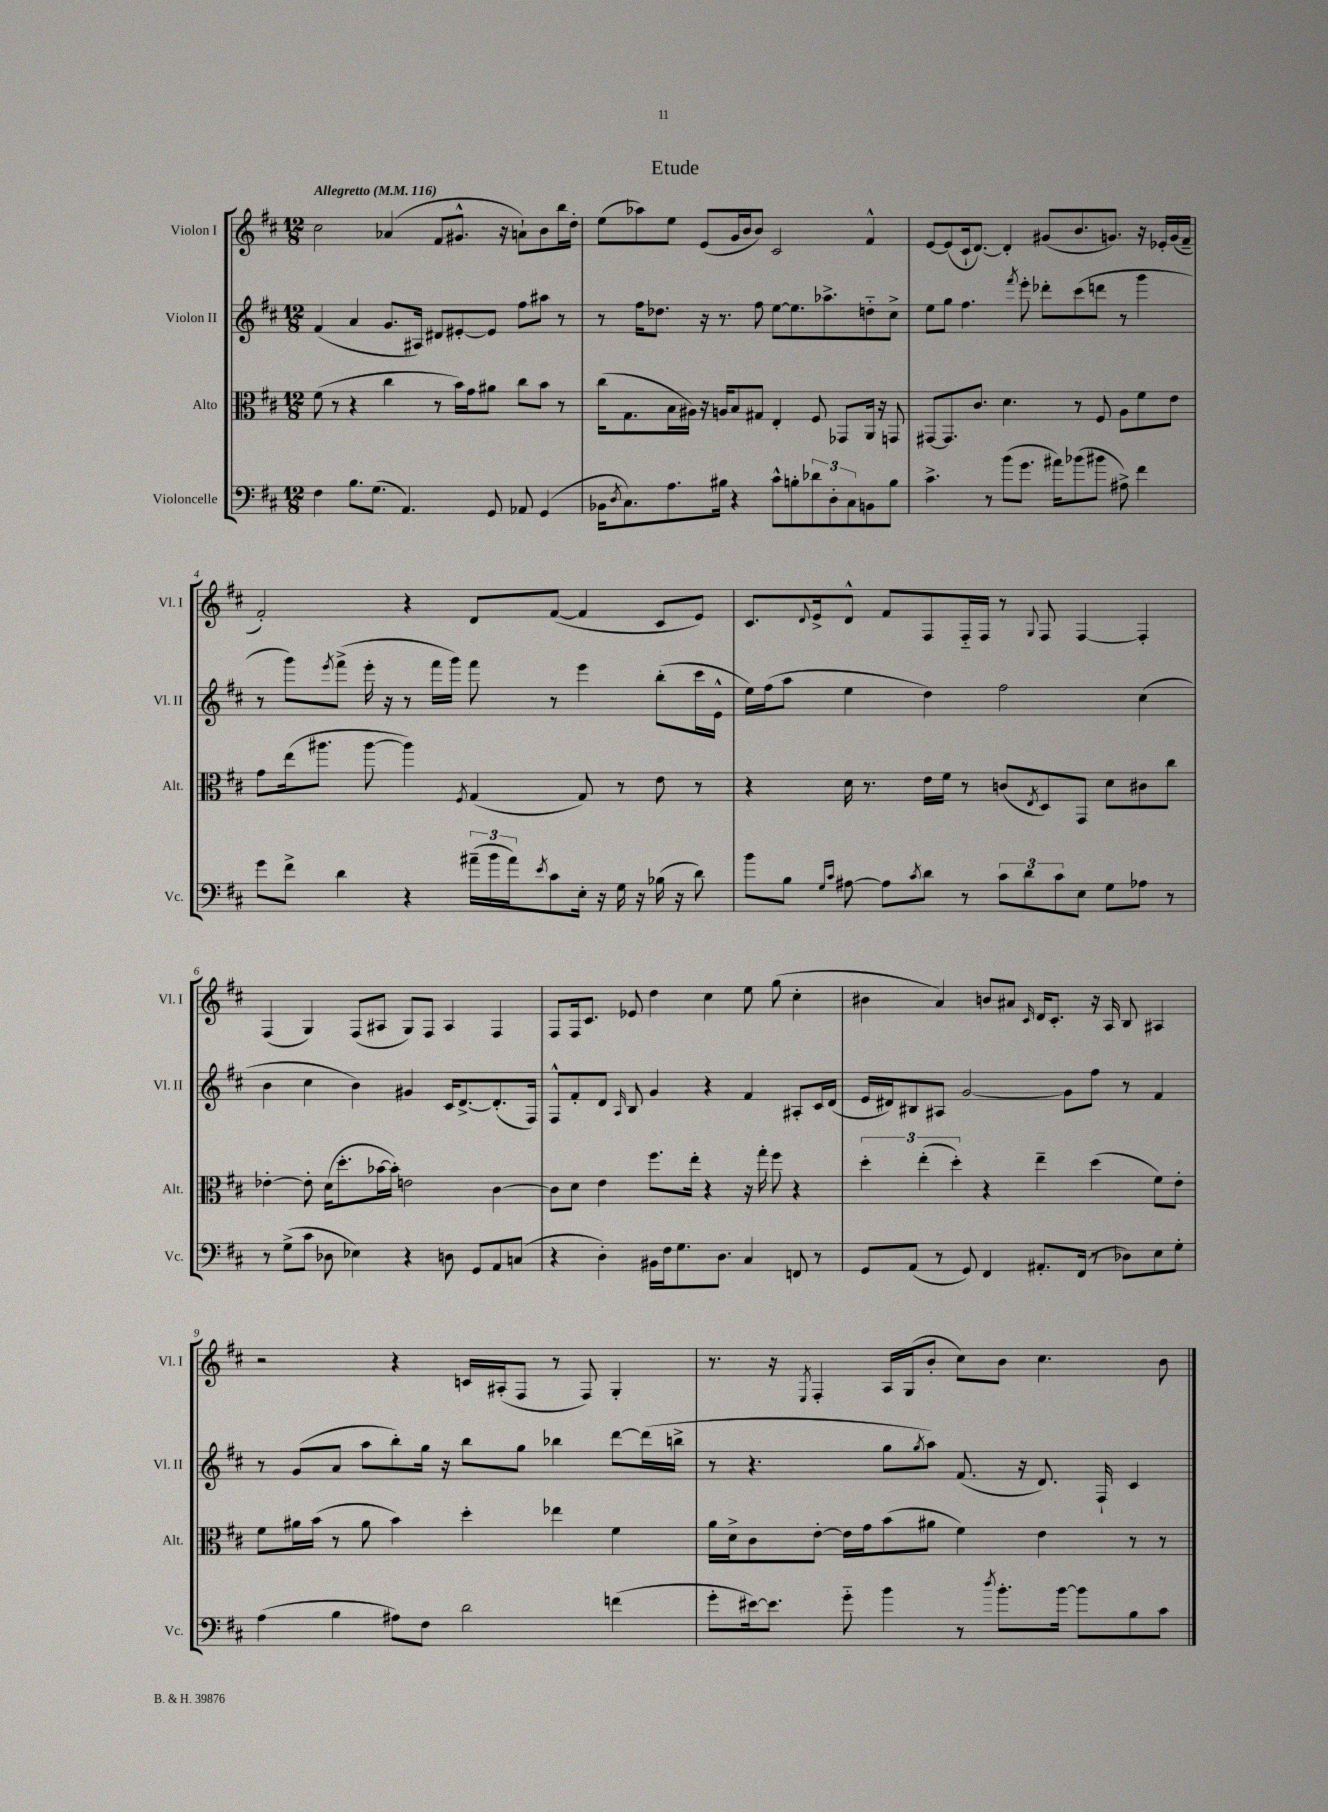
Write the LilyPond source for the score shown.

\header { title = "Etude" }
<<
\new StaffGroup <<
\new Staff = "s0" \with { instrumentName = "Violon I" shortInstrumentName = "Vl. I" } {
    \clef treble \key d \major \numericTimeSignature \time 12/8 \tempo "Allegretto" 4 = 116
    cis''2 aes'4( fis'8 gis'8.-^ r16 a'8-!) b'8 b''16 d''16-. |
    e''8( aes''8) e''8 e'8( g'16 b'16 b'8) cis'2 fis'4-^ |
    e'8~ e'8( cis'16-! d'8.~) d'4-. gis'8( b'8. g'8.) r16 ees'16-. g'16( fis'16-- |
    fis'2-.) r4 d'8 fis'8~( fis'4 cis'8 e'8) |
    cis'8. \appoggiatura { d'8 } e'16-> d'8-^ fis'8 fis8 fis16-_ fis16 r8 \appoggiatura { g8 } fis8 fis4~ fis4-. |
    fis4( g4) fis8( ais8 g8) fis8 ais4 fis4 |
    fis8 fis16 cis'8. ees'8 d''4 cis''4 e''8 g''8( cis''4-. |
    bis'4 a'4) b'8 ais'8 \grace { cis'16 } d'16 cis'8.-. r16 a16 b8 ais4 |
    r2 r4 c'16 ais16-.( fis8 r8 fis8) g4-. |
    r8. r16 \acciaccatura { e8 } fis4-. a16 g16( b'8-. cis''8) b'8 cis''4. b'8 \bar "|." |
}
\new Staff = "s1" \with { instrumentName = "Violon II" shortInstrumentName = "Vl. II" } {
    \clef treble \key d \major \numericTimeSignature \time 12/8
    fis'4( a'4 g'8. ais16) dis'8 eis'8~-. eis'8 fis''8 ais''8 r8 |
    r8 fis''16 des''8. r16 r8. fis''8 e''8~ e''8. aes''8.-> d''8-_ cis''8-> |
    e''8 g''8 fis''4. \acciaccatura { fis'''8 } e'''8-. des'''8-. cis'''8( d'''8 r8 g'''4 |
    r8 g'''8) \acciaccatura { e'''8 } fis'''8->( e'''16-. r16 r8 fis'''16 g'''16) fis'''8 r8 e'''4 b''8-.( cis'''16 e'16-^ |
    e''16) fis''16( a''8 e''4 d''4) fis''2 cis''4( |
    b'4 cis''4 b'4) gis'4 cis'16 d'8.~-> d'8.-.( fis16) |
    fis8-^ fis'8-. d'8 \grace { a16 } b8 g'4 r4 fis'4 ais8-. cis'16 d'16( |
    e'16 dis'16) bis8 ais8 g'2~ g'8 fis''8 r8 fis'4 |
    r8 g'8( a'8 a''8 b''8-.) g''16 r16 b''8 g''8 bes''4 d'''8~ d'''16( b''16-> |
    r8 r4. g''8 \acciaccatura { g''8 } a''8) fis'8.( r16 d'8.) fis16-! cis'4 \bar "|." |
}
\new Staff = "s2" \with { instrumentName = "Alto" shortInstrumentName = "Alt." } {
    \clef alto \key d \major \numericTimeSignature \time 12/8
    fis'8( r8 r4 cis''4 r8 b'16) g'16 ais'8 cis''8 b'8 r8 |
    cis''16( g8. b16 ais16) r16 a16 b8 gis8 e4-. fis8 ges,8 a,16 r16 g,8 |
    gis,8~ gis,8. cis'8. d'4. r8 fis8 a8 fis'8 e'8 |
    g'8 e''16( ais''8. ais''8~ ais''4) \acciaccatura { fis8 } g4( g8) r8 e'8 r8 |
    r4 d'16 r8. e'16 fis'16 r8 c'8( \acciaccatura { e8 } d8) g,8 d'8 cis'8 cis''8 |
    ees'4~-. ees'8-. d'16( d''8.-. bes'16~ bes'16-.) e'2 cis'4~ |
    cis'8 d'8 e'4 fis''8. e''16-. r4 r16 g''16-. fis''8 r4 |
    \tuplet 3/2 { d''4-. e''4-.( d''4-.) } r4 e''4-- d''4( fis'8) e'8-. |
    fis'8 ais'16 b'16( r8 ais'8 b'4) d''4-. ees''4 fis'4 |
    a'16 d'16-> cis'8 e'8~-. e'16 g'16 b'8( ais'8 fis'4) e'4 r8 r8 \bar "|." |
}
\new Staff = "s3" \with { instrumentName = "Violoncelle" shortInstrumentName = "Vc." } {
    \clef bass \key d \major \numericTimeSignature \time 12/8
    fis4 b8. g8.( a,4.) g,8 aes,8 g,4( |
    bes,16 \acciaccatura { d8 } cis8.) a8. bis16 r4 cis'8-^ b8-. \tuplet 3/2 { des'8 d8-. cis8 } b,8 b8 |
    cis'4.-> r8 b'8( g'8. ais'16) bes'8( bis'8 ais8->) fis'4 |
    g'8 fis'8-> d'4 r4 \tuplet 3/2 { ais'16--( b'16 ais'16) } \acciaccatura { e'8 } cis'8 e16-. r16 g16 r16 bes16( r16 d'8) |
    b'8 b8 \grace { g16 cis'16 } ais8~ ais8 \acciaccatura { cis'8 } d'8 r8 \tuplet 3/2 { cis'8 d'8 cis'8 } e8 g8 aes8 r8 |
    r8 g8->( cis'8 des8 ees4) r4 d8 g,8 a,8 c8( |
    r4 d4-.) bis,16 fis16 g8. d8. cis4 f,8 r8 |
    g,8 a,8( r8 g,8) fis,4 ais,8.-. fis,16( r8 des8) e8 g8-. |
    a4( b4 ais8) fis8 d'2 f'4( |
    g'8-. eis'16~) eis'8. g'8-_ b'4 r8 \acciaccatura { d''8 } b'8.-. b'16~ b'8 b8 cis'8 \bar "|." |
}
>>
>>
